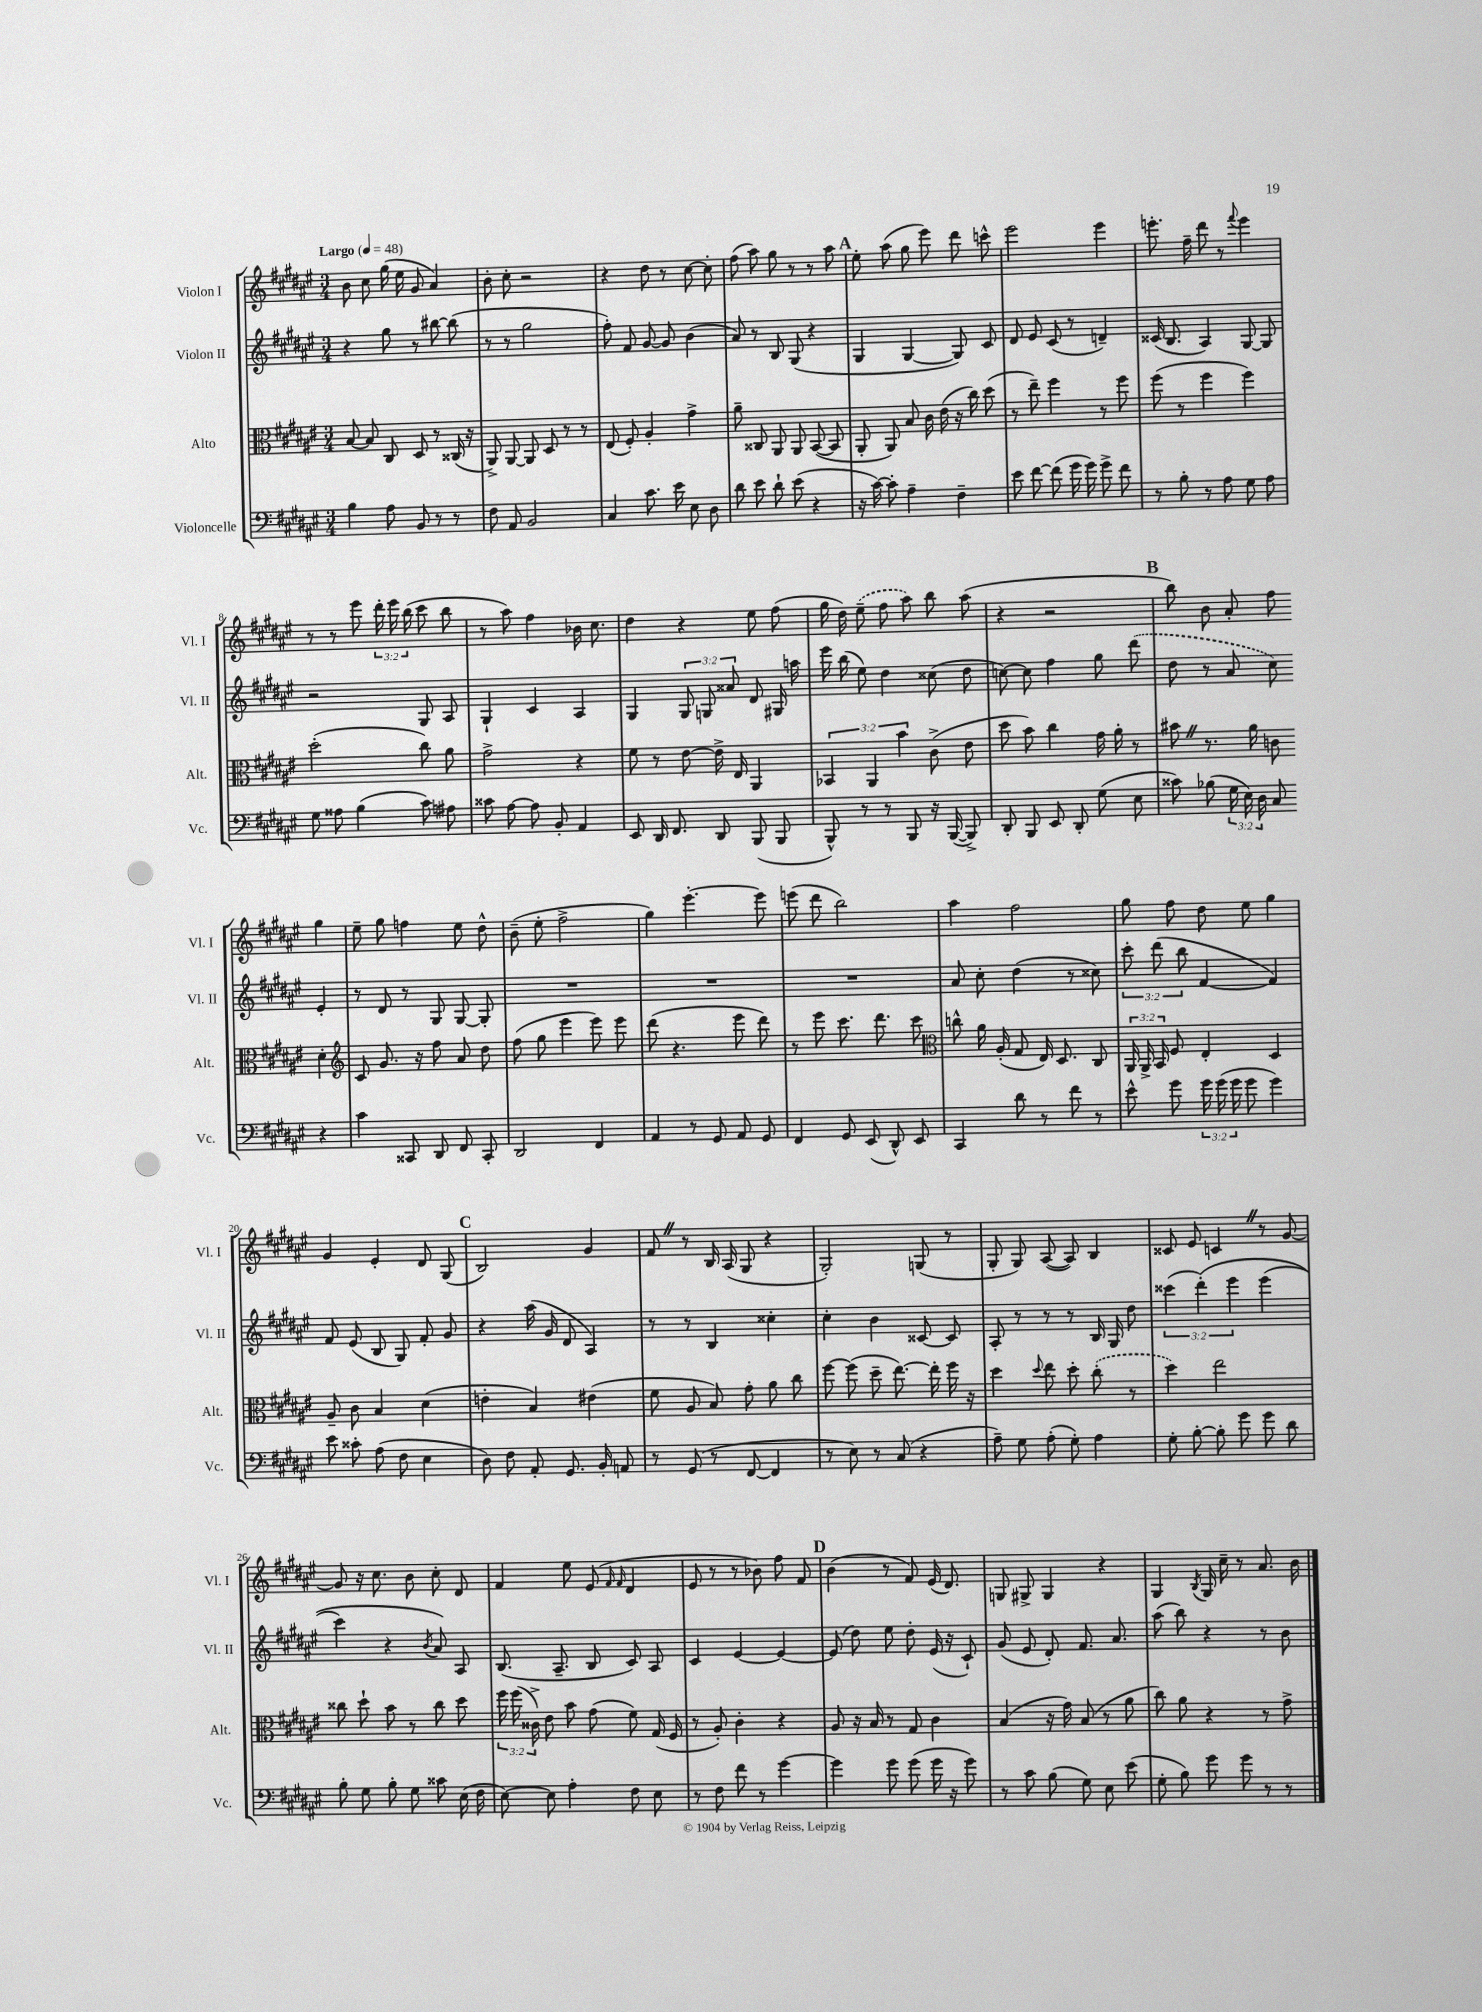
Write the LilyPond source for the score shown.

<<
\new StaffGroup <<
\new Staff = "s0" \with { instrumentName = "Violon I" shortInstrumentName = "Vl. I" } {
    \clef treble \key fis \major \numericTimeSignature \time 3/4 \override Staff.TupletNumber.text = #tuplet-number::calc-fraction-text \tempo "Largo" 4 = 48
    \autoBeamOff b'8 cis''8 gis''16( eis''16 gis'8 ais'4) |
    b'8-. cis''8-. r2 |
    r4 dis''8 r8 cis''8~ cis''8-. |
    fis''8( ais''8) gis''8 r8 r8 ais''8 |
    \mark \markup { \bold "A" } eis''8-. ais''8( gis''8 eis'''8) dis'''8 c'''8-^ |
    eis'''2 eis'''4 |
    e'''8.-. fis''16-- dis'''8 r8 \appoggiatura { fis'''8 } e'''4 |
    r8 r8 eis'''8 \tuplet 3/2 { dis'''16-. eis'''16 b''16( } cis'''8 b''8 |
    r8 ais''8) fis''4 bes'16 cis''8. |
    dis''4 r4 eis''8 fis''8( |
    gis''16 dis''16) \once \slurDashed eis''8--( fis''8 ais''8) b''8 ais''8( |
    r4 r2 |
    \mark \markup { \bold "B" } b''8) b'8 ais'8-. fis''8 gis''4 |
    eis''8-- gis''8 f''4 eis''8 dis''8-^ |
    b'8--( eis''8-. fis''2-> |
    gis''4) eis'''4.~-. eis'''8 |
    e'''8( dis'''8 b''2) |
    ais''4 fis''2 |
    gis''8 fis''8 dis''8 eis''8 gis''4 |
    gis'4 eis'4-. dis'8 gis8( |
    \mark \markup { \bold "C" } b2) gis'4 |
    fis'8 \once \override BreathingSign.text = \markup { \musicglyph "scripts.caesura.straight" } \breathe r8 b16 ais16( gis8 r4 |
    gis2-.) g8( r8 |
    gis8-. gis8) ais8~( ais8) b4 |
    cisis'8 eis'8 c'4 \once \override BreathingSign.text = \markup { \musicglyph "scripts.caesura.straight" } \breathe r8 gis'8~ |
    gis'8 r16 cis''8. b'8 cis''8-. dis'8 |
    fis'4 eis''8 eis'8( \grace { fis'16 fis'16 } dis'4 |
    eis'8 r8 r8 bes'8) fis''8 fis'8 |
    \mark \markup { \bold "D" } b'4( r8 fis'8) eis'16( dis'8.) |
    g8 gis8-> gis4 r4 |
    gis4 \acciaccatura { b8 } gis16 cis''16-- r8 ais'8. b'16 \bar "|." |
}
\new Staff = "s1" \with { instrumentName = "Violon II" shortInstrumentName = "Vl. II" } {
    \clef treble \key fis \major \numericTimeSignature \time 3/4 \override Staff.TupletNumber.text = #tuplet-number::calc-fraction-text
    \autoBeamOff r4 gis''8 r8 bis''8~ bis''8( |
    r8 r8 gis''2 |
    fis''8-.) fis'8 gis'8~ gis'8 b'4( |
    ais'8) r8 b8 gis8( r4 |
    \mark \markup { \bold "A" } gis4 gis4~ gis8) cis'8 |
    dis'8 eis'8 cis'8( r8 d'4--) |
    cisis'16( b8. ais4) gis8~ gis8 |
    r2 gis8 ais8 |
    gis4-! cis'4 ais4 |
    gis4 \tuplet 3/2 { gis8 g8 aisis'8 } dis'8 gis16 a''16 |
    eis'''16 b''16( eis''8) dis''4 cisis''8( dis''8 |
    c''8~) c''8 fis''4 gis''8 \once \slurDashed dis'''8( |
    \mark \markup { \bold "B" } dis''8 r8 ais'8 cis''8) eis'4-. |
    r8 dis'8 r8 gis8 gis8~ gis8-. |
    R2. |
    R2. |
    R2. |
    ais'8 cis''8-. dis''4( r8 cisis''8) |
    \tuplet 3/2 { cis'''8-. dis'''8( b''8 } fis'4~ fis'4) |
    fis'8 eis'8( b8 gis8) fis'8-. gis'8 |
    \mark \markup { \bold "C" } r4 ais''16( gis'16 dis'8 ais4) |
    r8 r8 b4 cisis''4-. |
    cis''4-. b'4 cisis'8~ cisis'8 |
    ais8-. r8 r8 r8 b16 gis16 dis''8 |
    \tuplet 3/2 { cisis'''4( dis'''4-.)\( eis'''4 } eis'''4( |
    cis'''4) r4 \acciaccatura { b'8 } ais'8\) ais8 |
    b8.( ais8.-- b8 cis'8) ais8 |
    cis'4 eis'4~ eis'4~ |
    \mark \markup { \bold "D" } eis'8( dis''8) eis''8 dis''8-. eis'16( r16 cis'8-!) |
    gis'8( eis'8 dis'8-.) fis'8. ais'8. |
    ais''8( b''8) r4 r8 b'8 \bar "|." |
}
\new Staff = "s2" \with { instrumentName = "Alto" shortInstrumentName = "Alt." } {
    \clef alto \key fis \major \numericTimeSignature \time 3/4 \override Staff.TupletNumber.text = #tuplet-number::calc-fraction-text
    \autoBeamOff b8~ b8 cis8 dis8 r8 cisis16( r16 |
    ais,8->) ais,8~ ais,8 dis8 r8 r8 |
    eis8( fis8-.) ais4-. gis'4-> |
    ais'8-- cisis8 ais,8 ais,8 b,8~( b,8 |
    \mark \markup { \bold "A" } ais,8-. ais,8) b8 cis'16 eis'16( r16 cis''16) dis''8( |
    r8 eis''8--) fis''4 r8 fis''8 |
    fis''8( r8 fis''4 fis''4) |
    dis''2-.( cis''8) ais'8 |
    gis'2-> r4 |
    fis'8 r8 eis'8~ eis'16-> eis16 ais,4 |
    \tuplet 3/2 { bes,4 ais,4 b'4 } cis'8->( eis'8 |
    dis''8 b'8) cis''4 gis'16 ais'16-. r8 |
    \mark \markup { \bold "B" } bis'8 \once \override BreathingSign.text = \markup { \musicglyph "scripts.caesura.straight" } \breathe r8. ais'16 c'8 dis'4-. |
    \clef treble cis'8 gis'8. r16 fis''8 ais'8 dis''8 |
    fis''8( gis''8 eis'''4 eis'''8) eis'''8 |
    dis'''8( r4. eis'''8 dis'''8) |
    r8 eis'''8 cis'''8. dis'''8. cis'''8 |
    \clef alto c''8-^ ais'16 ais16-.( gis8 eis16) dis8. cis8 |
    \tuplet 3/2 { ais,16 ais,16-> b,16 } fis8 eis4-. dis4 |
    ais8-- cis'8 b4 dis'4( |
    \mark \markup { \bold "C" } e'4-. b4) eis'4( |
    fis'8 ais8 b8) gis'8-. ais'8 cis''8 |
    fis''8~ fis''8( dis''8-- eis''8.~) eis''16-. fis''16 r16 |
    dis''4 \appoggiatura { dis''8 } eis''8 dis''8-. \once \slurDashed cis''8-.( r8 |
    dis''4) eis''2 |
    cisis''8 dis''8-! b'8 r8 cisis''8 dis''8 |
    \tuplet 3/2 { fis''16 fis''16( cisis'16->) } eis'8 b'8 gis'8( fis'8) gis16( fis16 |
    r8 ais8-.) cis'4-. r4 |
    \mark \markup { \bold "D" } ais8 r16 b16 r8 gis8 cis'4 |
    b4( r16 gis'16) b8( r8 ais'8 |
    cis''8) ais'8 r4 r8 gis'8-> \bar "|." |
}
\new Staff = "s3" \with { instrumentName = "Violoncelle" shortInstrumentName = "Vc." } {
    \clef bass \key fis \major \numericTimeSignature \time 3/4 \override Staff.TupletNumber.text = #tuplet-number::calc-fraction-text
    \autoBeamOff b4 ais8 b,8 r8 r8 |
    fis8 ais,8 b,2 |
    cis4 cis'8. eis'16 eis8 dis8 |
    dis'8 eis'8 dis'8-! eis'8( r4 |
    \mark \markup { \bold "A" } r16 cis'16~) cis'8-. ais4-- fis4-- |
    eis'8 fis'8~ fis'8( gis'16 gis'16) gis'8-> fis'8 |
    r8 b8-. r8 ais8 gis8 ais8 |
    gis8 aisis8 b4( cis'8) ais8 |
    cisis'8 ais8~ ais8 b,8-. ais,4 |
    eis,8 dis,16 fis,8. dis,8 b,,8( b,,8 |
    b,,8-^) r8 r8 b,,8 r16 b,,16~( b,,8->) |
    dis,8-. b,,8 eis,8 dis,8-. gis8( eis8 |
    \mark \markup { \bold "B" } cisis'8) bes8( \tuplet 3/2 { gis16 eis16) dis16 } cis8 r4 |
    cis'4 cisis,8 dis,8 fis,8 cisis,8-. |
    dis,2 fis,4 |
    ais,4 r8 gis,8 ais,8 gis,8 |
    fis,4 gis,8 eis,8( dis,8-^) eis,8 |
    cis,4 dis'8 r8 fis'8 r8 |
    eis'8-^ gis'8 \tuplet 3/2 { gis'16 gis'16( gis'16 } gis'8 gis'4) |
    eis'8 cisis'8-. ais8( fis8 eis4 |
    \mark \markup { \bold "C" } dis8) fis8 ais,8-. gis,8. b,16-. a,8 |
    r8 gis,8( r8 fis,8~ fis,4 |
    r8 eis8) r8 cis8( r4 |
    ais8--) gis8 ais8-.( gis8-.) ais4 |
    gis8-. b8~-. b8-. gis'8 gis'8 dis'8 |
    b8-. gis8 b8-. gis8 cisis'8 eis16( fis16 |
    eis8~) eis8 ais4-. fis8 eis8 |
    r8 fis8 fis'8 r8 gis'4~ |
    \mark \markup { \bold "D" } gis'4 gis'8 gis'8( gis'16 r16 gis'8) |
    r8 cis'8 b8( gis8) eis8 eis'8( |
    gis8-. b8) gis'8 gis'8 r8 r8 \bar "|." |
}
>>
>>
